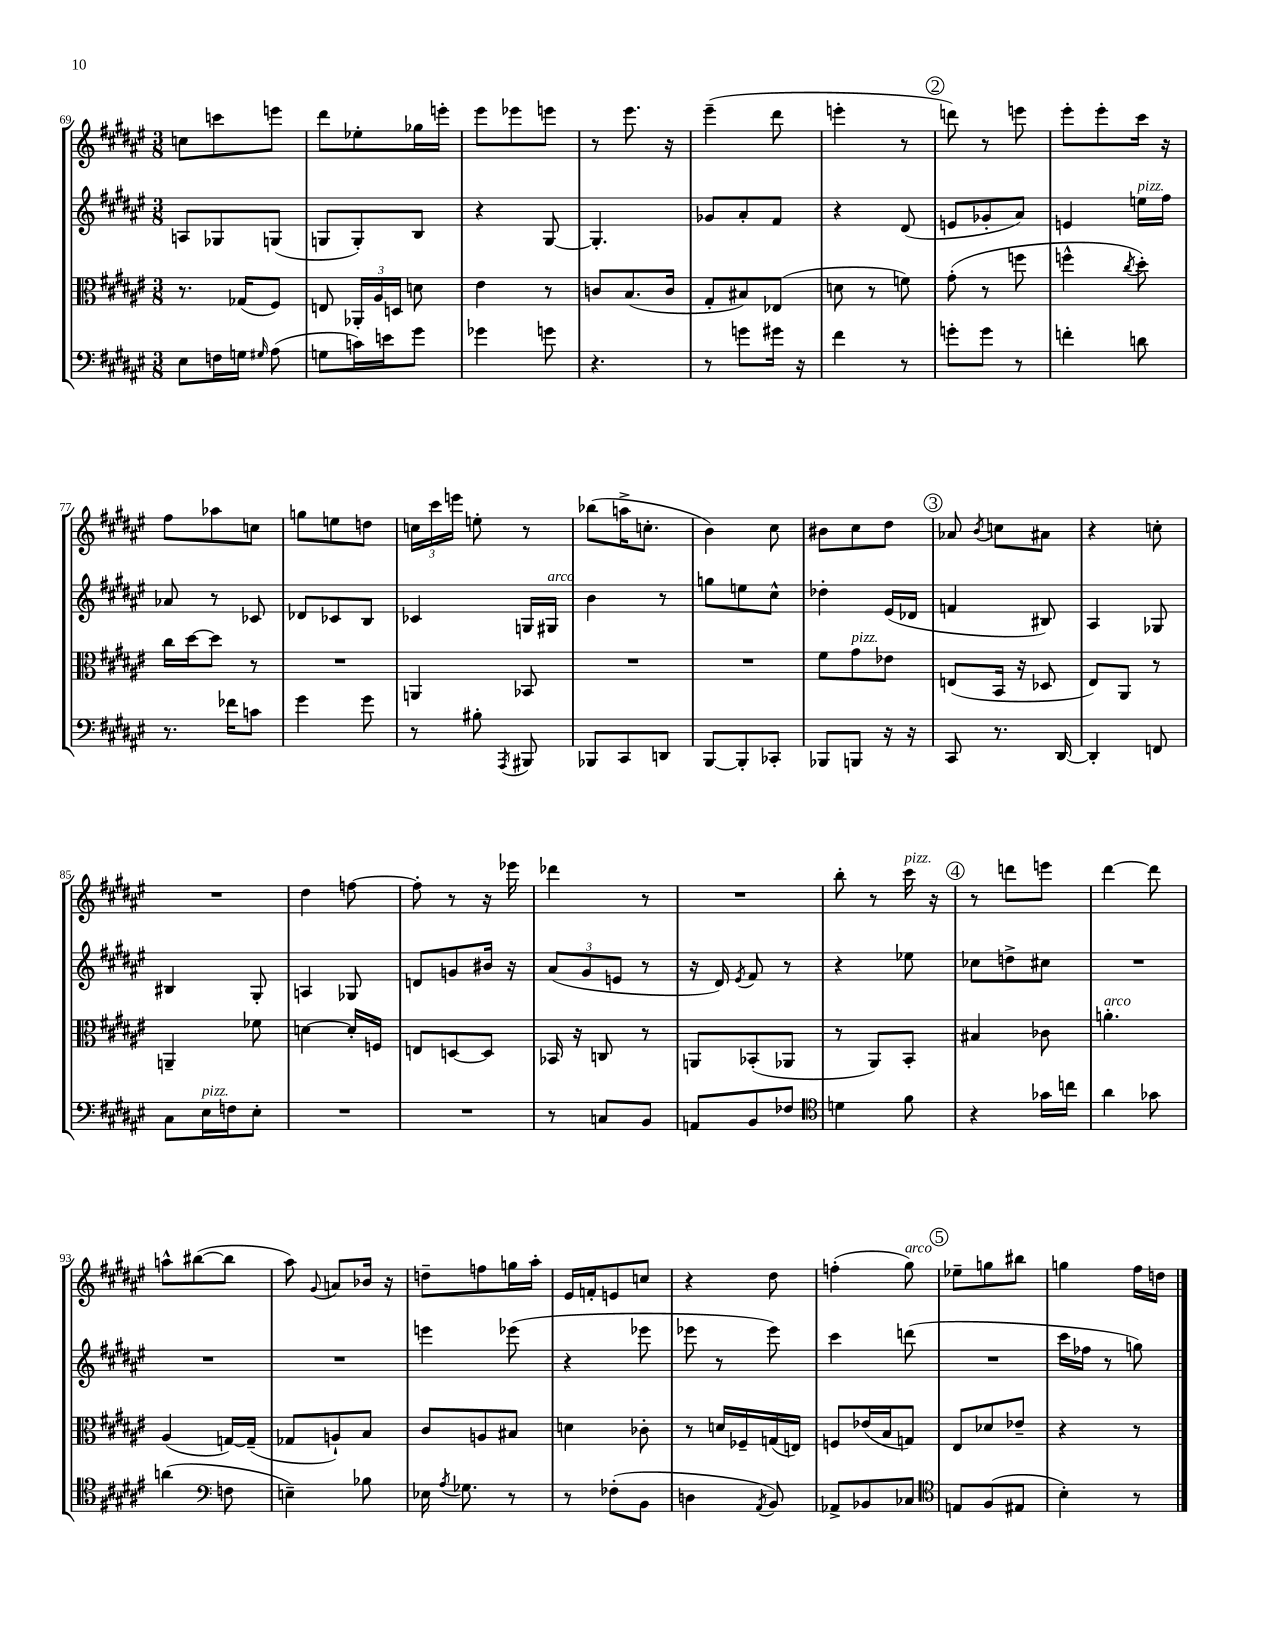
<<
\new StaffGroup <<
\new Staff = "s0" {
    \clef treble \key fis \major \numericTimeSignature \time 3/8
    \autoBeamOff c''8[ c'''8 e'''8] |
    dis'''8[ ees''8-. ges''16 e'''16]-. |
    eis'''8[ ees'''8 e'''8] |
    r8 eis'''8. r16 |
    eis'''4--( dis'''8 |
    e'''4-. r8 |
    \mark \markup { \circle "2" } d'''8) r8 e'''8 |
    eis'''8[-. eis'''8-. cis'''16] r16 |
    fis''8[ aes''8 c''8] |
    g''8[ e''8 d''8] |
    \tuplet 3/2 { c''16[ cis'''16 e'''16] } e''8-. r8 |
    bes''8[( a''16-> c''8.]-. |
    b'4) cis''8 |
    bis'8[ cis''8 dis''8] |
    \mark \markup { \circle "3" } aes'8 \acciaccatura { b'8 } c''8[ ais'8] |
    r4 c''8-. |
    R4. |
    dis''4 f''8~ |
    f''8-. r8 r16 ees'''16 |
    des'''4 r8 |
    R4. |
    b''8-. r8 cis'''16^\markup { \italic "pizz." } r16 |
    \mark \markup { \circle "4" } r8 d'''8[ e'''8] |
    dis'''4~ dis'''8 |
    a''8[-^ bis''8~( bis''8] |
    ais''8) \appoggiatura { gis'8 } a'8[ bes'16] r16 |
    d''8[-- f''8 g''16 ais''16]-. |
    eis'16[ f'16-. e'8 c''8] |
    r4 dis''8 |
    f''4-.( gis''8^\markup { \italic "arco" }) |
    \mark \markup { \circle "5" } ees''8[-- g''8 bis''8] |
    g''4 fis''16[ d''16] \bar "|." |
}
\new Staff = "s1" {
    \clef treble \key fis \major \numericTimeSignature \time 3/8
    \autoBeamOff a8[ ges8 g8]( |
    g8[ g8-.) b8] |
    r4 gis8~ |
    gis4.-. |
    ges'8[ ais'8-. fis'8] |
    r4 dis'8( |
    \mark \markup { \circle "2" } e'8[ ges'8-. ais'8]) |
    e'4 e''16[^\markup { \italic "pizz." } fis''16] |
    aes'8 r8 ces'8 |
    des'8[ ces'8 b8] |
    ces'4 g16[ gis16]^\markup { \italic "arco" } |
    b'4 r8 |
    g''8[ e''8 cis''8]-^ |
    des''4-. eis'16[( des'16] |
    \mark \markup { \circle "3" } f'4 bis8) |
    ais4 ges8 |
    bis4 gis8-. |
    a4 ges8 |
    d'8[ g'8 bis'16] r16 |
    \tuplet 3/2 { ais'8[( gis'8 e'8] } r8 |
    r16 dis'16) \acciaccatura { eis'8 } fis'8 r8 |
    r4 ees''8 |
    \mark \markup { \circle "4" } ces''8[ d''8-> cis''8] |
    R4. |
    R4. |
    R4. |
    e'''4 ees'''8( |
    r4 ees'''8 |
    ees'''8 r8 ees'''8) |
    cis'''4 d'''8( |
    \mark \markup { \circle "5" } R4. |
    cis'''16[ fes''16] r8 g''8) \bar "|." |
}
\new Staff = "s2" {
    \clef alto \key fis \major \numericTimeSignature \time 3/8
    \autoBeamOff r8. ges16[( fis8]) |
    e8 \tuplet 3/2 { aes,16[-. ais16 d16] } d'8 |
    eis'4 r8 |
    c'8[ b8.( c'16] |
    gis8[-. bis8) ees8]( |
    d'8 r8 f'8) |
    \mark \markup { \circle "2" } gis'8-.( r8 f''8 |
    f''4-^ \acciaccatura { cis''8 } dis''8-.) |
    cis''16[ dis''16~ dis''8] r8 |
    R4. |
    a,4 bes,8 |
    R4. |
    R4. |
    fis'8[ gis'8^\markup { \italic "pizz." } ees'8] |
    \mark \markup { \circle "3" } e8[( b,16] r16 des8 |
    eis8[) ais,8] r8 |
    a,4-- fes'8 |
    d'4~ d'16[-. f16] |
    e8[ d8~ d8] |
    bes,16 r16 c8 r8 |
    a,8[ bes,8-.( aes,8] |
    r8 ais,8[) b,8]-. |
    \mark \markup { \circle "4" } bis4 ces'8 |
    a'4.-.^\markup { \italic "arco" } |
    ais4( g16[~) g16]--( |
    ges8[ a8-!) b8] |
    cis'8[ a8 bis8] |
    d'4 ces'8-. |
    r8 d'16[ fes16-- g16( e16]) |
    f8[ ees'16( b16 g8]) |
    \mark \markup { \circle "5" } eis8[ des'8 ees'8]-- |
    r4 r8 \bar "|." |
}
\new Staff = "s3" {
    \clef bass \key fis \major \numericTimeSignature \time 3/8
    \autoBeamOff eis8[ f16 g16] \grace { gis16 } ais8( |
    g8[ c'16) e'16 gis'8] |
    ges'4 g'8 |
    r4. |
    r8 g'8[ gis'16] r16 |
    fis'4 r8 |
    \mark \markup { \circle "2" } g'8[-. g'8] r8 |
    f'4-. d'8 |
    r8. fes'16[ c'8] |
    gis'4 gis'8 |
    r8 bis8-. \acciaccatura { ais,,8 } bis,,8 |
    bes,,8[ cis,8 d,8] |
    b,,8[~ b,,8-. ces,8]-. |
    bes,,8[ b,,8] r16 r16 |
    \mark \markup { \circle "3" } cis,8 r8. dis,16~ |
    dis,4-. f,8 |
    cis8[ eis16^\markup { \italic "pizz." } f16 eis8]-. |
    R4. |
    R4. |
    r8 c8[ b,8] |
    a,8[ b,8 fes8] |
    \clef tenor d'4 fis'8 |
    \mark \markup { \circle "4" } r4 ges'16[ c''16] |
    ais'4 ges'8 |
    a'4( \clef bass f8 |
    e4--) bes8 |
    ees16 \acciaccatura { ais8 } ges8. r8 |
    r8 fes8[-.( b,8] |
    d4 \acciaccatura { ais,8 } b,8) |
    aes,8[-> bes,8 ces8] |
    \mark \markup { \circle "5" } \clef tenor e8[ fis8( eis8] |
    b4-.) r8 \bar "|." |
}
>>
>>
\layout { \context { \Score currentBarNumber = #69 } }
